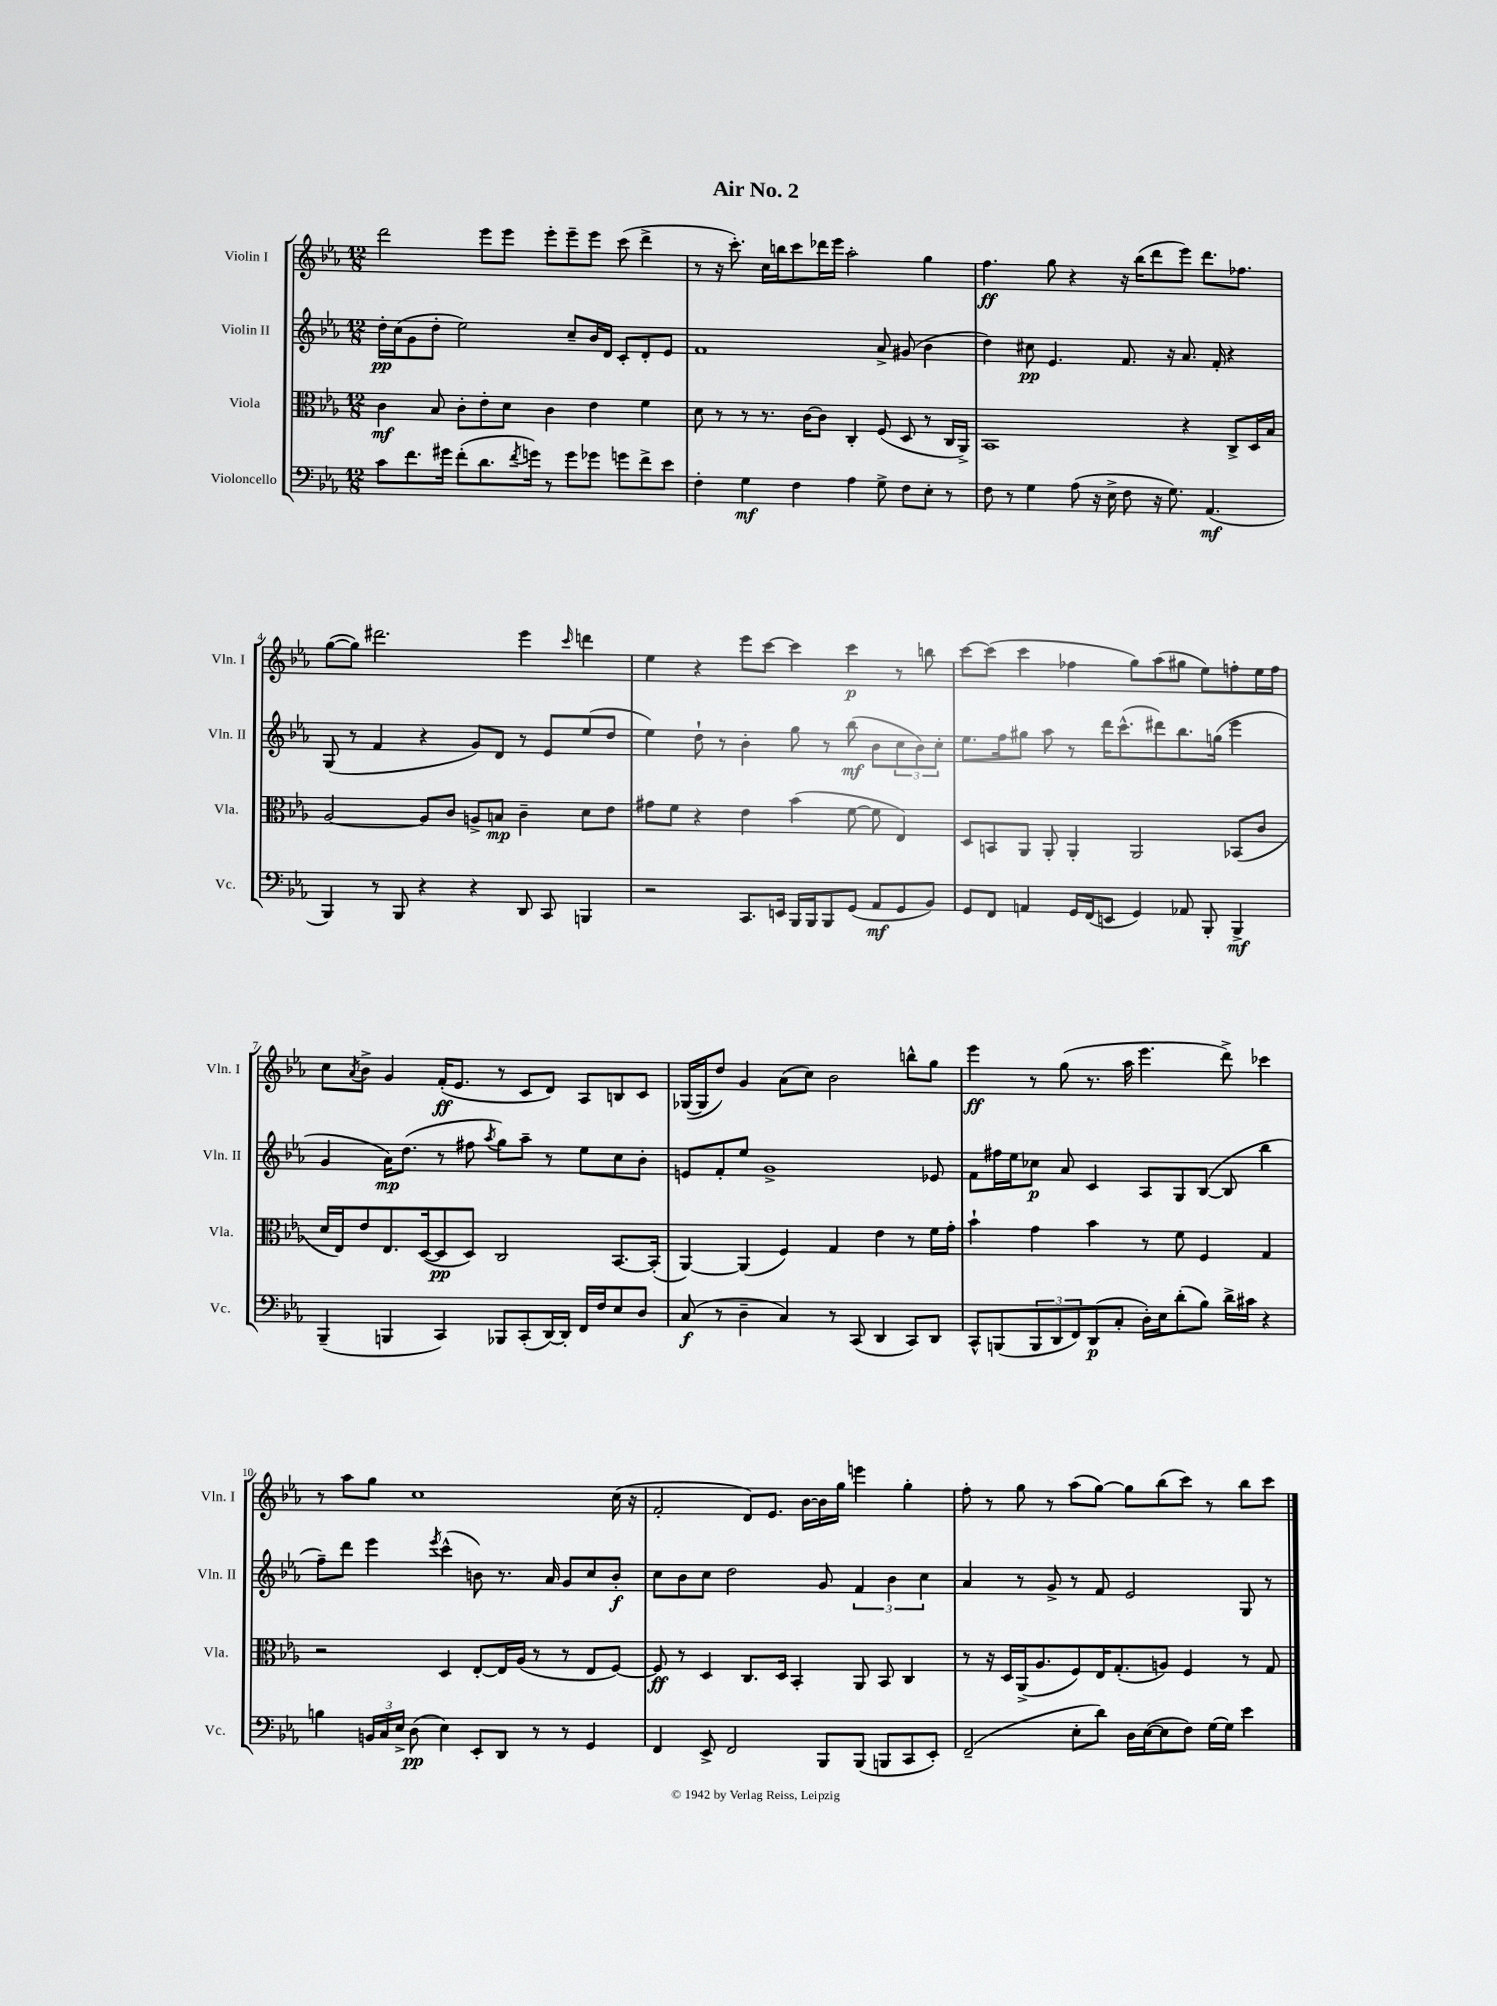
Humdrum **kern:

**kern	**dynam	**kern	**dynam	**kern	**dynam	**kern	**dynam
*part4	*part4	*part3	*part3	*part2	*part2	*part1	*part1
*staff4	*staff4	*staff3	*staff3	*staff2	*staff2	*staff1	*staff1
*I"Violoncello	*	*I"Viola	*	*I"Violin II	*	*I"Violin I	*
*I'Vc.	*	*I'Vla.	*	*I'Vln. II	*	*I'Vln. I	*
*clefF4	*	*clefC3	*	*clefG2	*	*clefG2	*
*k[b-e-a-]	*	*k[b-e-a-]	*	*k[b-e-a-]	*	*k[b-e-a-]	*
*M12/8	*	*M12/8	*	*M12/8	*	*M12/8	*
=1	=1	=1	=1	=1	=1	=1	=1
8c\L	.	4c\	mf	16dd'\LL	pp	2ddd\	.
.	.	.	.	(16cc\J	.	.	.
8.f\	.	.	.	8g\	.	.	.
.	.	8B-/	.	8dd'\J	.	.	.
16g#X\Jk	.	.	.	.	.	.	.
(8f'\L	.	8c'\L	.	2ee-\)	.	.	.
8.d\	.	8e-'\	.	.	.	8eee-\L	.
.	.	8d\J	.	.	.	8eee-\J	.
8qf/	.	.	.	.	.	.	.
16gn\Jk)	.	.	.	.	.	.	.
8r	.	4c\	.	.	.	8eee-'\L	.
8g\L	.	.	.	8cc~/L	.	8eee-~\	.
8g-X\J	.	4e-\	.	16b-/L	.	8eee-\J	.
.	.	.	.	16d/JJ	.	.	.
8gn\L	.	.	.	8c'/L	.	(8ccc\	.
8f^\	.	4f\	.	8d'/	.	4ddd^\	.
8e-\J	.	.	.	8e-/J	.	.	.
=2	=2	=2	=2	=2	=2	=2	=2
4F'\	.	8d\	.	1f	.	8r	.
.	.	8r	.	.	.	16r	.
.	.	.	.	.	.	8.ccc'\)	.
4G\	mf	8r	.	.	.	.	.
.	.	8.r	.	.	.	16cc\LL	.
.	.	.	.	.	.	16bbn\J	.
4F\	.	.	.	.	.	8ccc\	.
.	.	[16c\KL	.	.	.	.	.
.	.	8c\J]	.	.	.	16ddd-X\L	.
.	.	.	.	.	.	16eee-\JJ	.
4A-\	.	4C'/	.	.	.	2aa-'\	.
8G^\	.	(8F/	.	8a-^/	.	.	.
8F\L	.	8D/	.	(8g#X/	.	.	.
8E-'\J	.	8r	.	4b-\	.	4gg\	.
8r	.	16C/LL	.	.	.	.	.
.	.	16AA-^/JJ)	.	.	.	.	.
=3	=3	=3	=3	=3	=3	=3	=3
8F\	.	1BB-	.	4dd\)	.	4.ff\	ff
8r	.	.	.	.	.	.	.
4G\	.	.	.	8cc#X\	pp	.	.
.	.	.	.	4.e-/	.	8gg\	.
(8A-\	.	.	.	.	.	4r	.
16r	.	.	.	.	.	.	.
16E-^\	.	.	.	.	.	.	.
8F\	.	.	.	8.f/	.	16r	.
.	.	.	.	.	.	(16bb-\KL	.
16r	.	.	.	.	.	8ddd\	.
8.G\)	.	.	.	16r	.	.	.
.	.	4r	.	8.a-/	.	8eee-\J)	.
(4.AA-/	mf	.	.	.	.	8.ddd\L	.
.	.	.	.	16f'/	.	.	.
.	.	8C^/L	.	4r	.	.	.
.	.	.	.	.	.	8.ff-X\J	.
.	.	16D/L	.	.	.	.	.
.	.	16B-/JJ	.	.	.	.	.
!!LO:LB:g=z
=4	=4	=4	=4	=4	=4	=4	=4
4BBB-/)	.	[2A-/	.	(8G/	.	([8gg\L	.
.	.	.	.	8r	.	8gg\J])	.
8r	.	.	.	4f/	.	2.ddd#X\	.
8BBB-/	.	.	.	.	.	.	.
4r	.	8A-/L]	.	4r	.	.	.
.	.	8c/J	.	.	.	.	.
4r	.	8An^/L	.	8g/L)	.	.	.
.	.	8Bn/J	mp	8d/J	.	.	.
8DD/	.	4c~\	.	8r	.	4eee-\	.
8CC/	.	.	.	8e-/L	.	.	.
.	.	.	.	.	.	16qqccc/	.
4BBBn/	.	8d\L	.	(8ee-/	.	4dddn\	.
.	.	8e-\J	.	8dd/J	.	.	.
=5	=5	=5	=5	=5	=5	=5	=5
2r	.	8g#X\L	.	4ee-\)	.	4ee-\	.
.	.	8f\J	.	.	.	.	.
.	.	4r	.	8dd`\	.	4r	.
.	.	.	.	8r	.	.	.
8.CC/L	.	4e-\	.	4b-'\	.	8eee-\L	.
.	.	.	.	.	.	[8ccc\J	.
16EEn/Jk	.	.	.	.	.	.	.
16BBB-/LL	.	(4b-\	.	8gg\	.	4ccc\]	.
16BBB-/J	.	.	.	.	.	.	.
8BBB-/	.	.	.	8r	.	.	.
(8GG/J	.	[8f\	.	(8bb-\	mf	4ccc\	p
8AA-/L	mf	8f\]	.	8b-\L	.	.	.
8GG/	.	4E-/)	.	12cc\	.	8r	.
.	.	.	.	12b-\)	.	.	.
8BB-/J)	.	.	.	.	.	8bbn\	.
.	.	.	.	12cc'\J	.	.	.
=6	=6	=6	=6	=6	=6	=6	=6
8GG/L	.	8D/L	.	8.ee-\L	.	[8ccc\L	.
8FF/J	.	8BBn/	.	.	.	(8ccc\J]	.
.	.	.	.	16ff\k	.	.	.
4AAn/	.	8AA-/J	.	8gg#X\J	.	4ccc\	.
.	.	8AA-'/	.	8aa-\	.	.	.
16GG/LL	.	4AA-'/	.	8r	.	4ff-X\	.
(16FF/J	.	.	.	.	.	.	.
8EEn/J	.	.	.	16ddd\KL	.	.	.
.	.	.	.	(8.ccc^^\	.	.	.
4GG/)	.	2AA-/	.	.	.	8gg\L)	.
.	.	.	.	8ddd#X\)	.	(8aa-\	.
8AA-X/	.	.	.	8.bb-\	.	8gg#X\J	.
8BBB-'/	.	.	.	.	.	8ee-\L)	.
.	.	.	.	(16ggn\Jk	.	.	.
4BBB-^/	mf	(8BB-X/L	.	4eee-\	.	8ffn'\	.
.	.	8c/J	.	.	.	16ee-\L	.
.	.	.	.	.	.	16ff\JJ	.
!!LO:LB:g=z
=7	=7	=7	=7	=7	=7	=7	=7
(4BBB-~/	.	16d/LL	.	4g/	.	8cc\L	.
.	.	16E-/J)	.	.	.	.	.
.	.	.	.	.	.	8qa-/	.
.	.	8e-/	.	.	.	8b-^\J	.
4BBBn/	.	8.E-/	.	16a-\KL)	mp	4g/	.
.	.	.	.	(8.dd\J	.	.	.
.	.	([16D/k	.	.	.	.	.
4CC/)	.	8D/]	pp	8r	.	(16f'/KL	ff
.	.	.	.	.	.	8.e-/J	.
.	.	8D/J)	.	8ff#X\	.	.	.
.	.	.	.	8qaa-/	.	.	.
8BBB-X/L	.	2C/	.	8gg\L)	.	8r	.
(8CC'/	.	.	.	8aa-~\J	.	8c/L	.
[16DD/L)	.	.	.	8r	.	8d/J)	.
16DD'/JJ]	.	.	.	.	.	.	.
16FF/LL	.	.	.	8ee-\L	.	8A-/L	.
16F/J	.	.	.	.	.	.	.
8E-/	.	[8.BB-/L	.	8cc\	.	8Bn/	.
8D/J	.	.	.	8b-'\J	.	8c/J	.
.	.	(16BB-'/Jk]	.	.	.	.	.
=8	=8	=8	=8	=8	=8	=8	=8
(8C/	f	[4AA-/)	.	8en/L	.	([16G-X/LL	.
.	.	.	.	.	.	16G-/J]	.
8r	.	.	.	8f'/	.	8dd/J)	.
4D~\	.	(4AA-/]	.	8ee-/J	.	4g/	.
.	.	.	.	1g^	.	.	.
4C/)	.	4F/)	.	.	.	(8a-\L	.
.	.	.	.	.	.	8cc\J)	.
8r	.	4G/	.	.	.	2b-\	.
(8CC/	.	.	.	.	.	.	.
4DD/	.	4e-\	.	.	.	.	.
8CC/L)	.	8r	.	.	.	8bbn^^\L	.
8DD/J	.	16f\LL	.	8e-X/	.	8gg\J	.
.	.	16g'\JJ	.	.	.	.	.
=9	=9	=9	=9	=9	=9	=9	=9
8CC^^/L	.	4b-`\	.	8f\L	.	4eee-\	ff
(8BBBn/	.	.	.	16ff#X\L	.	.	.
.	.	.	.	16ee-\J	.	.	.
12BBB/	.	4g\	.	8cc-X\J	p	8r	.
12DD/	.	.	.	.	.	.	.
.	.	.	.	8a-/	.	(8gg\	.
12FF/)	.	.	.	.	.	.	.
(8DD/	p	4b-\	.	4c/	.	8.r	.
8C'/J	.	.	.	.	.	.	.
.	.	.	.	.	.	16aa-\	.
16D'\LL)	.	8r	.	8A-/L	.	4.eee-\	.
16E-\J	.	.	.	.	.	.	.
(8d'\	.	8f\	.	8G/	.	.	.
8B-\J)	.	4F/	.	([8B-/J	.	.	.
16d^\LL	.	.	.	8B-/]	.	8ddd^\)	.
16c#X\JJ	.	.	.	.	.	.	.
4r	.	4G/	.	4bb-\	.	4ccc-X\	.
!!LO:LB:g=z
=10	=10	=10	=10	=10	=10	=10	=10
4Bn\	.	2r	.	8ff~\L)	.	8r	.
.	.	.	.	8ddd\J	.	8aa-\L	.
24BBn/LL	.	.	.	4eee-\	.	8gg\J	.
24C/	.	.	.	.	.	.	.
24E-^/JJ	.	.	.	.	.	.	.
(8D\	pp	.	.	.	.	1cc	.
.	.	.	.	8qeee-/	.	.	.
4E-\)	.	4D/	.	(4ccc^^\	.	.	.
8EE-'/L	.	[8E-'/L	.	8bn\)	.	.	.
8DD/J	.	16E-/L]	.	8.r	.	.	.
.	.	(16A-/JJ	.	.	.	.	.
8r	.	8r	.	.	.	.	.
.	.	.	.	16a-/	.	.	.
8r	.	8r	.	8g/L	.	.	.
4GG/	.	8E-/L	.	8cc/	.	.	.
.	.	[8F/J)	.	8b'/J	f	(16cc\	.
.	.	.	.	.	.	16r	.
=11	=11	=11	=11	=11	=11	=11	=11
4FF/	.	8F/]	ff	8cc\L	.	2f'/	.
.	.	8r	.	8b-\	.	.	.
8EE-^/	.	4D/	.	8cc\J	.	.	.
2FF/	.	.	.	2dd\	.	.	.
.	.	8.C/L	.	.	.	8d/L)	.
.	.	.	.	.	.	8.e-/J	.
.	.	16D/Jk	.	.	.	.	.
.	.	4BB-'/	.	.	.	.	.
.	.	.	.	.	.	[16b-\LL	.
8BBB-/L	.	.	.	8g/	.	16b-\]	.
.	.	.	.	.	.	16gg\JJ	.
(8BBB-/J	.	8AA-/	.	6f/	.	4eeen\	.
8BBBn/L	.	8BB-/	.	.	.	.	.
.	.	.	.	6b-\	.	.	.
8CC/	.	4C/	.	.	.	4gg'\	.
.	.	.	.	6cc\	.	.	.
8EE-'/J)	.	.	.	.	.	.	.
=12	=12	=12	=12	=12	=12	=12	=12
(2FF~/	.	8r	.	4a-/	.	8ff'\	.
.	.	16r	.	.	.	8r	.
.	.	16D/LL	.	.	.	.	.
.	.	(16AA-^/J	.	8r	.	8gg\	.
.	.	8.A-/	.	.	.	.	.
.	.	.	.	8g^/	.	8r	.
8E-'\L	.	8F/)	.	8r	.	(8aa-\L	.
8d\J)	.	16E-/K	.	8f/	.	[8gg\J)	.
.	.	(8.G'/	.	.	.	.	.
16D\LL	.	.	.	2e-/	.	8gg\L]	.
([16E-\J	.	.	.	.	.	.	.
8E-\]	.	8An/J)	.	.	.	(8bb-\	.
8F\J)	.	4F/	.	.	.	8ccc\J)	.
[16G\LL	.	.	.	.	.	8r	.
16G\JJ]	.	.	.	.	.	.	.
4e-\	.	8r	.	8G/	.	8bb-\L	.
.	.	8G/	.	8r	.	8ccc\J	.
==	==	==	==	==	==	==	==
*-	*-	*-	*-	*-	*-	*-	*-
